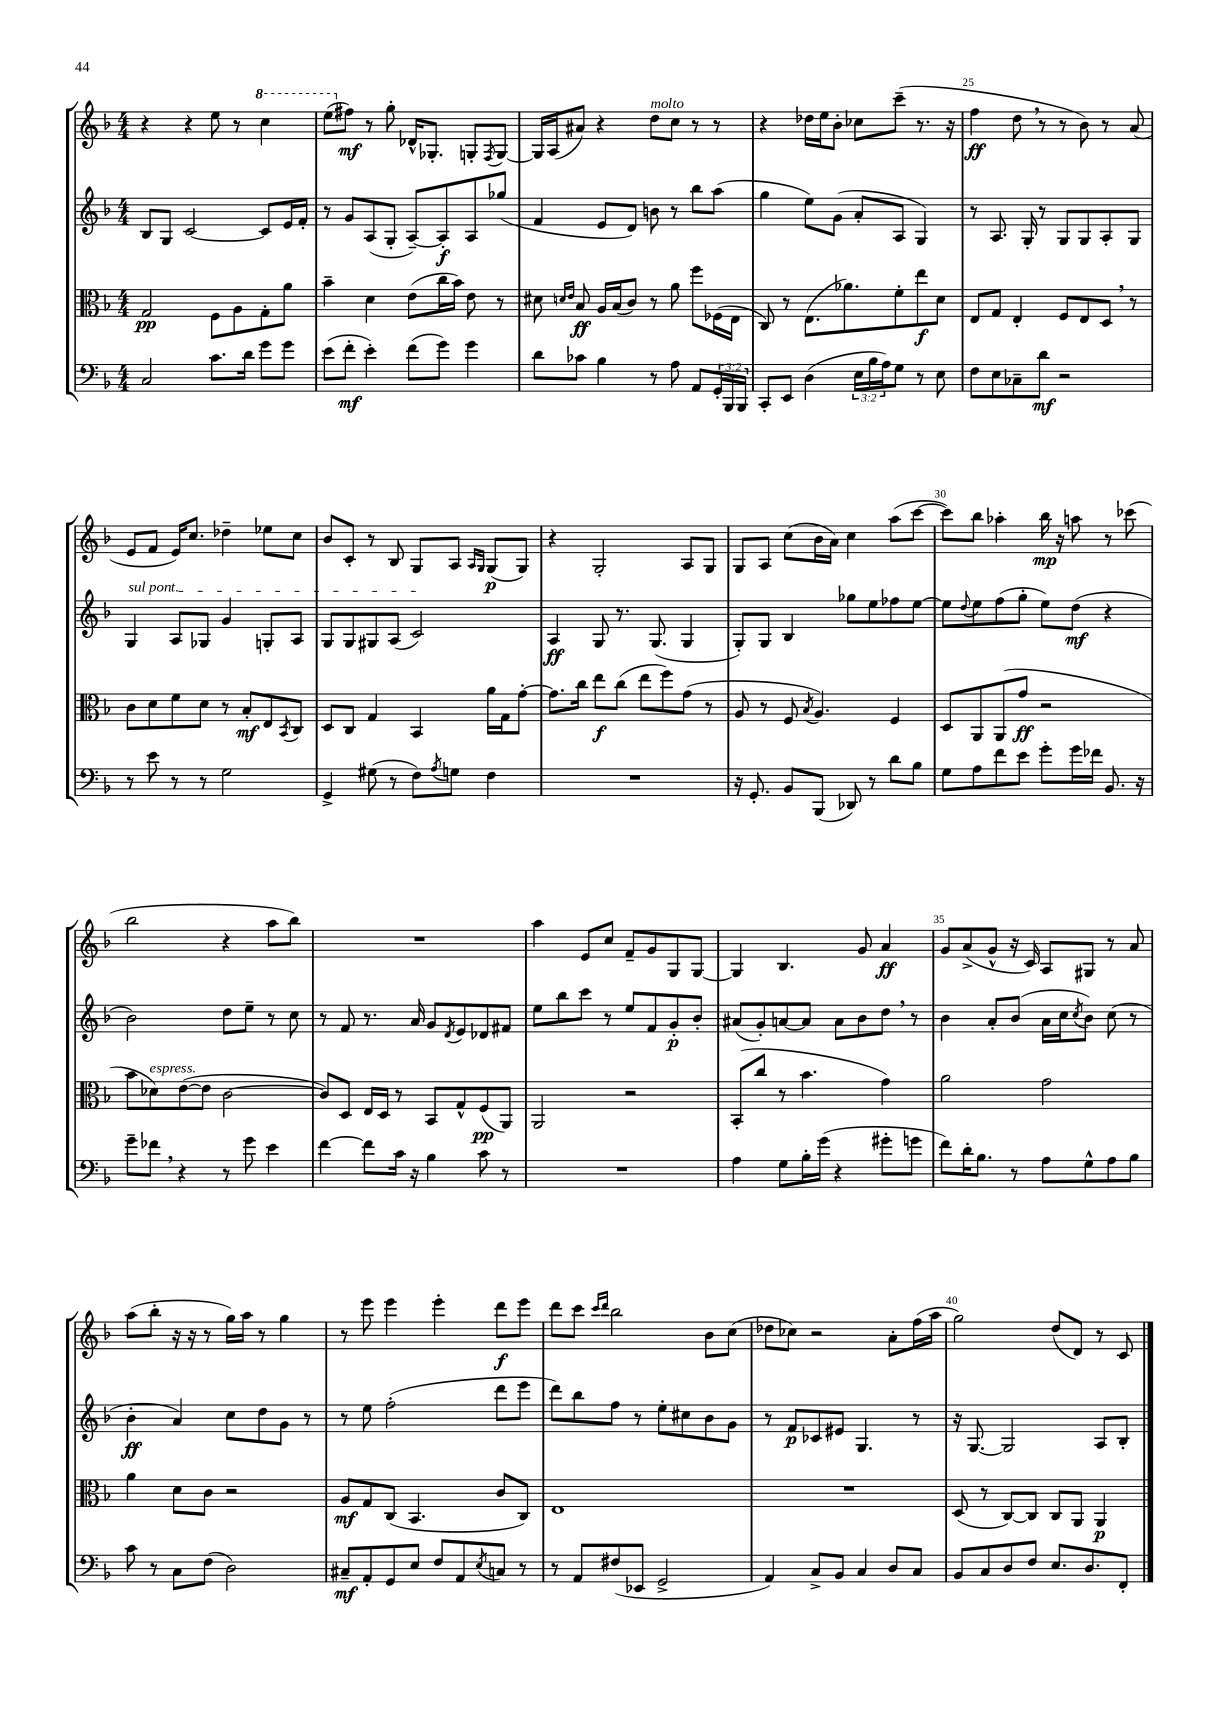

**kern	**kern	**kern	**kern
*staff4	*staff3	*staff2	*staff1
*clefF4	*clefC3	*clefG2	*clefG2
*k[b-]	*k[b-]	*k[b-]	*k[b-]
*M4/4	*M4/4	*M4/4	*M4/4
2C	2G	8B-	4r
.	.	8G	.
.	.	[2c	4r
8.c	8F	.	8ee
.	8A	.	8r
16d	.	.	.
8g	8G'	8c]	4ccc
8g	8a	16e	.
.	.	16f'	.
=	=	=	=
(8e	4b-~	8r	(8eee
8f'	.	8g	8ff#)
4e')	4d	(8A	8r
.	.	8G'	8gg'
(8f	(8e	[8A~)	16d-^^
.	.	.	8.G-'
8g)	16cc	8A']	.
.	16b-)	.	.
4g	8e	8A	8G'
.	.	.	8qF
.	8r	(8gg-	[8G
=	=	=	=
8d	8d#	4f	16G]
.	.	.	(16A
.	16qqd	.	.
.	16qqe	.	.
8c-	8B-	.	8a#)
4B-	16A	8e	4r
.	(16B-	.	.
.	8c)	8d)	.
8r	8r	8b	8dd
8A	8a	8r	8cc
8AA	8ff	8bb-	8r
24GG'	(16F-	(8aa	8r
24BBB-	.	.	.
.	16E	.	.
24BBB-	.	.	.
=	=	=	=
8CC'	8C)	4gg	4r
8EE	8r	.	.
(4D	(8.E	8ee)	16dd-
.	.	.	16ee
.	.	(8g	8b-'
.	8.a-)	.	.
24E	.	8a'	8cc-
24B-	.	.	.
24A)	.	.	.
8G	8f'	8A	(8ccc~
8r	8ee	4G)	8.r
8E	8d	.	.
.	.	.	16r
=	=	=	=
8F	8E	8r	4ff
8E	8G	8.A	.
8C-~	4E'	.	8dd
.	.	16G'	.
8d	.	8r	8r
2r	8F	8G	8r
.	8E	8G	8b-)
.	8D	8A'	8r
.	8r	8G	(8a
=	=	=	=
8r	8c	4G	8e
8e	8d	.	8f
8r	8f	8A	16e)
.	.	.	8.cc
8r	8d	8G-	.
2G	8r	4g	4dd-~
.	8B-'	.	.
.	8E	8G'	8ee-
.	8qBB-	.	.
.	8C	8A	8cc
=	=	=	=
4GG^	8D	8G	8b-
.	8C	8G	8c'
(8G#	4G	8G#	8r
8r	.	(8A	8B-
8F)	4BB-	2c)	8G
8qA	.	.	.
8G	.	.	8A
.	.	.	16qqA
.	.	.	16qqG
4F	16a	.	(8G
.	16G	.	.
.	[8g'	.	8G)
=	=	=	=
1r	8.g]	4A	4r
.	16cc	.	.
.	8ee	8G	2G'
.	(8cc	8.r	.
.	8ee	.	.
.	.	(8.G	.
.	8ff)	.	.
.	(8g	4G	8A
.	8r	.	8G
=	=	=	=
16r	8A	8G')	8G
8.GG'	.	.	.
.	8r	8G	8A
8BB-	8F	4B-	(8cc
.	8qB-	.	.
(8BBB-	4.A)	.	16b-
.	.	.	16a)
8DD-)	.	8gg-	4cc
8r	.	8ee	.
8d	4F	8ff-	(8aa
8B-	.	[8ee	[8ccc
=	=	=	=
8G	8D	8ee]	8ccc])
.	.	8qqdd	.
8A	8AA	8ee	8bb-
8f	(8AA	(8ff	4aa-'
8e	8g	8gg'	.
8g'	2r	8ee)	16bb-
.	.	.	16r
16g	.	(8dd	8aa
16f-	.	.	.
8.BB-	.	4r	8r
.	.	.	(8ccc-
16r	.	.	.
=	=	=	=
8g~	8b-	2b-)	2bb-
8f-	8d-)	.	.
4r	([8e	.	.
.	8e]	.	.
8r	[2c	8dd	4r
8g	.	8ee~	.
4e	.	8r	8aa
.	.	8cc	8bb-)
=	=	=	=
[4f	8c])	8r	1r
.	8D	8f	.
8f]	16E	8.r	.
.	16D	.	.
16c	8r	.	.
16r	.	16a	.
4B-	8BB-	8g	.
.	.	8qd	.
.	8G^^	8e	.
8c	(8F	8d-	.
8r	8AA)	8f#	.
=	=	=	=
1r	2AA	8ee	4aa
.	.	8bb-	.
.	.	8ccc	8e
.	.	8r	8cc
.	2r	8ee	8f~
.	.	8f	8g
.	.	8g'	8G
.	.	8b-'	[8G
=	=	=	=
4A	(8BB-'	(8a#	4G]
.	8cc	8g')	.
8G	8r	[8a	4.B-
16B-'	4.b-	8a]	.
(16g	.	.	.
4r	.	8a	.
.	.	8b-	8g
8g#'	4g)	8dd	4a
8g	.	8r	.
=	=	=	=
8f)	2a	4b-	8g
16d'	.	.	(8a^
8.B-	.	.	.
.	.	8a'	8g^^
8r	.	(8b-	16r
.	.	.	16c)
8A	2g	16a	8A
.	.	16cc	.
.	.	8qcc	.
8G^^	.	8b-)	8G#
8A	.	(8cc	8r
8B-	.	8r	8a
=	=	=	=
8c	4a	4b-'	(8aa
8r	.	.	8bb-'
8C	8d	4a)	16r
.	.	.	16r
(8F	8c	.	8r
2D)	2r	8cc	16gg)
.	.	.	16aa
.	.	8dd	8r
.	.	8g	4gg
.	.	8r	.
=	=	=	=
8C#~	8A	8r	8r
8AA'	8G	8ee	8eee
8GG	(8C	(2ff'	4eee
8E	4.BB-	.	.
8F	.	.	4eee'
8AA	.	.	.
8qE	.	.	.
8C	8c	8ddd	8ddd
8r	8C)	8eee	8eee
=	=	=	=
8r	1E	8ddd)	8ddd
8AA	.	8bb-	8ccc
.	.	.	16qqccc
.	.	.	16qqddd
(8F#	.	8ff	2bb-
8EE-	.	8r	.
2GG^	.	8ee'	.
.	.	8cc#	.
.	.	8b-	8b-
.	.	8g	(8cc
=	=	=	=
4AA)	1r	8r	8dd-
.	.	8f	8cc-)
8C^	.	8c-	2r
8BB-	.	8e#	.
4C	.	4.G	.
8D	.	.	8a'
8C	.	8r	(16ff
.	.	.	16aa
=	=	=	=
8BB-	(8D	16r	2gg)
.	.	[8.G	.
8C	8r	.	.
8D	[8C)	2G]	.
8F	8C]	.	.
8.E	8C	.	(8dd
.	8AA	.	8d)
8.D	.	.	.
.	4AA	8A	8r
8FF'	.	8B-'	8c
==	==	==	==
*-	*-	*-	*-
